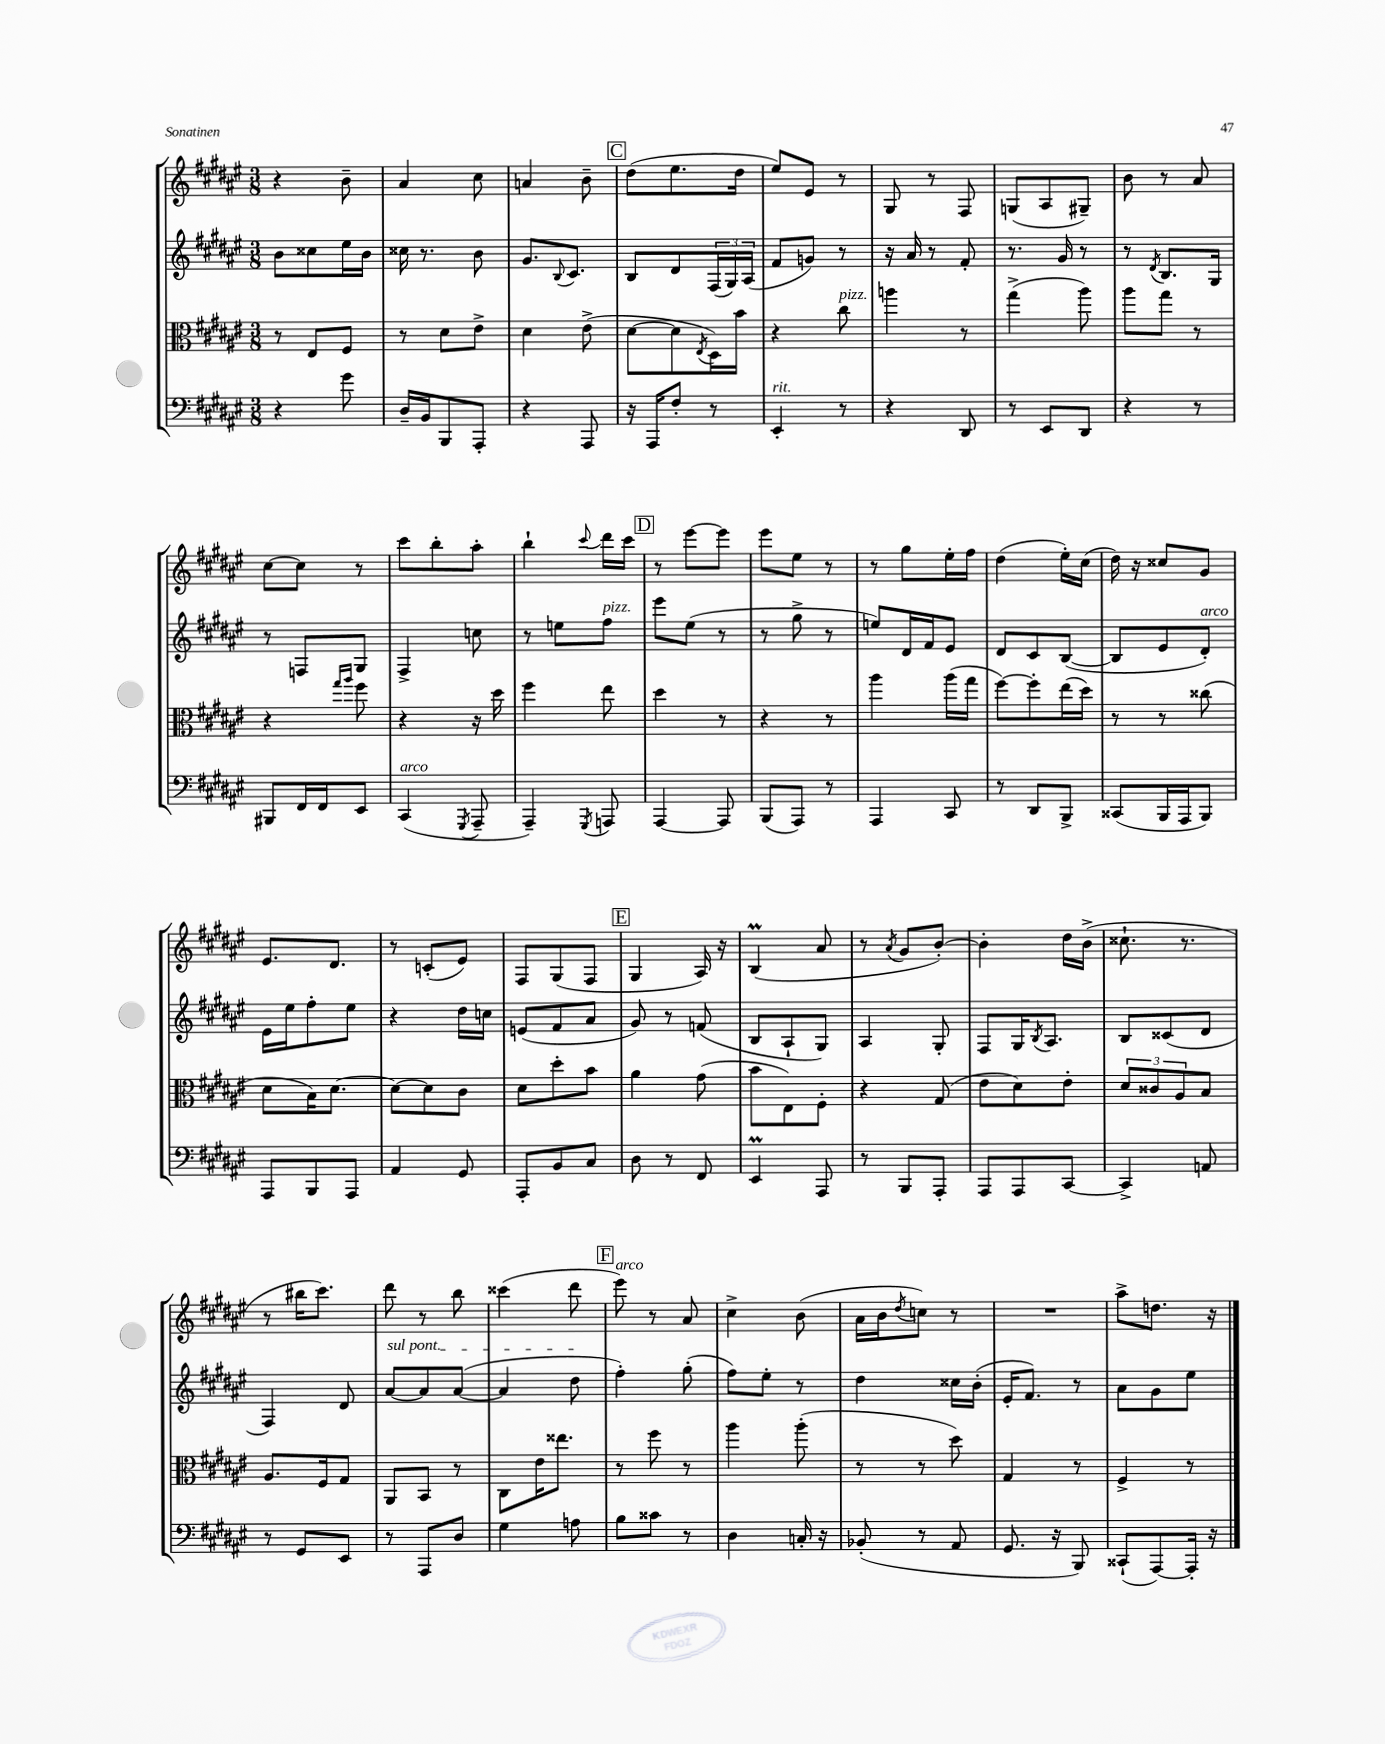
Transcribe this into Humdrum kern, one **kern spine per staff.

**kern	**kern	**kern	**kern
*part4	*part3	*part2	*part1
*staff4	*staff3	*staff2	*staff1
*clefF4	*clefC3	*clefG2	*clefG2
*k[f#c#g#d#a#e#]	*k[f#c#g#d#a#e#]	*k[f#c#g#d#a#e#]	*k[f#c#g#d#a#e#]
*M3/8	*M3/8	*M3/8	*M3/8
=18	=18	=18	=18
4r	8r	8b\L	4r
.	8E#/L	8cc##X\	.
8g#\	8F#/J	16ee#\L	8b~\
.	.	16b\JJ	.
=19	=19	=19	=19
16D#~/LL	8r	16cc##X\	4a#/
16BB/J	.	8.r	.
8BBB/	8d#\L	.	.
8AAA#'/J	8e#^\J	8b\	8cc#\
=20	=20	=20	=20
4r	4d#\	8.g#/L	4an/
.	.	8qqB/	.
.	.	8.c#/J	.
8AAA#/	(8e#^\	.	8b~\
!!LO:REH:place=s1:t=C
=21	=21	=21	=21
16r	[8d#\L	8B/L	(8dd#\L
16AAA#/KL	.	.	.
8F#'/J	8d#\]	8d#/	8.ee#\
.	8qE#/	.	.
8r	16D#\L)	(24F#/L	.
.	.	24G#/)	.
.	16b\JJ	.	16dd#\Jk
.	.	(24A#/JJ	.
=22	=22	=22	=22
!LO:TX:a:i:t=rit.	!	!	!
4EE#'/	4r	8f#/L	8ee#/L)
.	.	8gn/J)	8e#/J
!	!LO:TX:a:i:t=pizz.	!	!
8r	8cc#\	8r	8r
=23	=23	=23	=23
4r	4aan\	16r	8G#/
.	.	16a#/	.
.	.	8r	8r
8DD#/	8r	8f#'/	8F#/
=24	=24	=24	=24
8r	(4gg#^\	8.r	(8Gn/L
8EE#/L	.	.	8A#/
.	.	16g#/	.
8DD#/J	8aa#\)	8r	8G#X~/J)
=25	=25	=25	=25
4r	8aa#\L	8r	8b\
.	.	8qd#/	.
.	8gg#\J	8.B/L	8r
8r	8r	.	8a#/
.	.	16G#/Jk	.
!!LO:LB:g=z
=26	=26	=26	=26
8BBB#X/L	4r	8r	[8cc#\L
16FF#/L	.	8Fn/L	8cc#\J]
16FF#/J	.	.	.
.	16qqgg#/LL	.	.
.	16qqaa#/JJ	.	.
8EE#/J	8ff#\	8G#/J	8r
=27	=27	=27	=27
!LO:TX:a:i:t=arco	!	!	!
(4CC#/	4r	4F#^/	8ccc#\L
.	.	.	8bb'\
8qGGG#/	.	.	.
8AAA#~/	16r	8ccn\	8aa#'\J
.	16dd#\	.	.
=28	=28	=28	=28
4AAA#~/)	4ff#\	8r	4bb`\
.	.	8een\L	.
8qGGG#/	.	.	8qqccc#/
!	!	!LO:TX:a:i:t=pizz.	!
8AAAn/	8ee#\	8ff#\J	16ddd#\LL
.	.	.	16ccc#\JJ
!!LO:REH:place=s1:t=D
=29	=29	=29	=29
[4AAA#/	4dd#\	8eee#\L	8r
.	.	(8ee#\J	[8eee#\L
8AAA#/]	8r	8r	8eee#\J]
=30	=30	=30	=30
(8BBB/L	4r	8r	8eee#\L
8AAA#/J)	.	8gg#^\	8ee#\J
8r	8r	8r	8r
=31	=31	=31	=31
4AAA#/	4aa#\	8een/L)	8r
.	.	16d#/L	8gg#\L
.	.	16f#/J	.
8CC#/	(16aa#\LL	8e#/J	16ee#'\L
.	16gg#\JJ	.	16ff#\JJ
=32	=32	=32	=32
8r	[8ff#\L)	8d#/L	(4dd#\
8DD#/L	8ff#'\]	8c#/	.
8BBB^/J	(16ee#\L	([8B/J	16ee#'\LL)
.	16dd#\JJ)	.	(16cc#\JJ
=33	=33	=33	=33
(8CC##X/L	8r	8B/L]	16dd#\)
.	.	.	16r
16BBB/L	8r	8e#/	8cc##X/L
16AAA#/J	.	.	.
!	!	!LO:TX:a:i:t=arco	!
8BBB/J)	(8cc##X\	8d#'/J)	8g#/J
!!LO:LB:g=z
=34	=34	=34	=34
8AAA#/L	8d#\L	16e#\LL	8.e#/L
.	.	16ee#\J	.
8BBB/	16B\K)	8ff#'\	.
.	[8.d#\J	.	8.d#/J
8AAA#/J	.	8ee#\J	.
=35	=35	=35	=35
4AA#/	8d#\L_	4r	8r
.	8d#\]	.	(8cn'/L
8GG#/	8c#\J	16dd#\LL	8e#/J)
.	.	16ccn\JJ	.
=36	=36	=36	=36
8AAA#'/L	8d#\L	(8en/L	8F#/L
8BB/	8dd#'\	8f#/	(8G#/
8C#/J	8b\J	8a#/J	8F#/J
!!LO:REH:place=s1:t=E
=37	=37	=37	=37
8D#\	4a#\	8g#/)	4G#/
8r	.	8r	.
8FF#/	(8g#\	(8fn/	16A#/)
.	.	.	16r
=38	=38	=38	=38
4EE#m/	8b\L	8B/L	(4BM/
.	8E#\)	8A#`/	.
8AAA#/	8F#'\J	8G#/J)	8a#/
=39	=39	=39	=39
8r	4r	4A#/	8r
.	.	.	8qa#/
8BBB/L	.	.	8g#/L
8AAA#'/J	(8G#/	8G#'/	[8b'/J)
=40	=40	=40	=40
8AAA#/L	8e#\L	8F#/L	4b'\]
8AAA#/	8d#\)	16G#/K	.
.	.	8qB/	.
.	.	8.A#/J	.
[8CC#/J	8e#'\J	.	16dd#\LL
.	.	.	(16b^\JJ
=41	=41	=41	=41
4CC#^/]	12d#/L	8B/L	8.cc##X`\
.	12c##X/	.	.
.	.	(8c##X/	.
.	12A#/	.	.
.	.	.	8.r
8AAn/	8B/J	8d#/J	.
!!LO:LB:g=z
=42	=42	=42	=42
8r	8.A#/L	4F#/)	8r
8GG#/L	.	.	16bb#X\KL
.	16F#/k	.	8.ccc#\J)
8EE#/J	8G#/J	8d#/	.
=43	=43	=43	=43
!	!	!LO:TX:a:i:t=sul pont.	!
8r	8AA#/L	[8a#/L	8ddd#\
8AAA#/L	8BB/J	8a#/]	8r
8D#/J	8r	([8a#/J	8bb\
=44	=44	=44	=44
4G#\	8C#\L	4a#/]	(4ccc##X\
.	16e#\K	.	.
.	8.ee##X\J	.	.
8An\	.	8dd#\	8ddd#\
!!LO:REH:place=s1:t=F
=45	=45	=45	=45
!	!	!	!LO:TX:a:i:t=arco
8B\L	8r	4ff#'\)	8eee#\)
8c##X\J	8ff#\	.	8r
8r	8r	(8gg#'\	8a#/
=46	=46	=46	=46
4D#\	4aa#\	8ff#\L)	4cc#^\
.	.	8ee#'\J	.
16Cn'/	(8aa#'\	8r	(8b\
16r	.	.	.
=47	=47	=47	=47
(8BB-X'/	8r	4dd#\	16a#\LL
.	.	.	16b\J
.	.	.	8qdd#/
8r	8r	.	8ccn\J)
8AA#/	8dd#\)	16cc##X\LL	8r
.	.	(16b'\JJ	.
=48	=48	=48	=48
8.GG#/	4G#/	16e#'/KL	4.r
.	.	8.f#/J)	.
16r	.	.	.
8BBB/)	8r	8r	.
=49	=49	=49	=49
(8CC##X`/L	4F#^/	8a#\L	8aa#^\L
[8AAA#/)	.	8g#\	8.ddn\J
16AAA#'/Jk]	8r	8ee#\J	.
16r	.	.	16r
==	==	==	==
*-	*-	*-	*-
